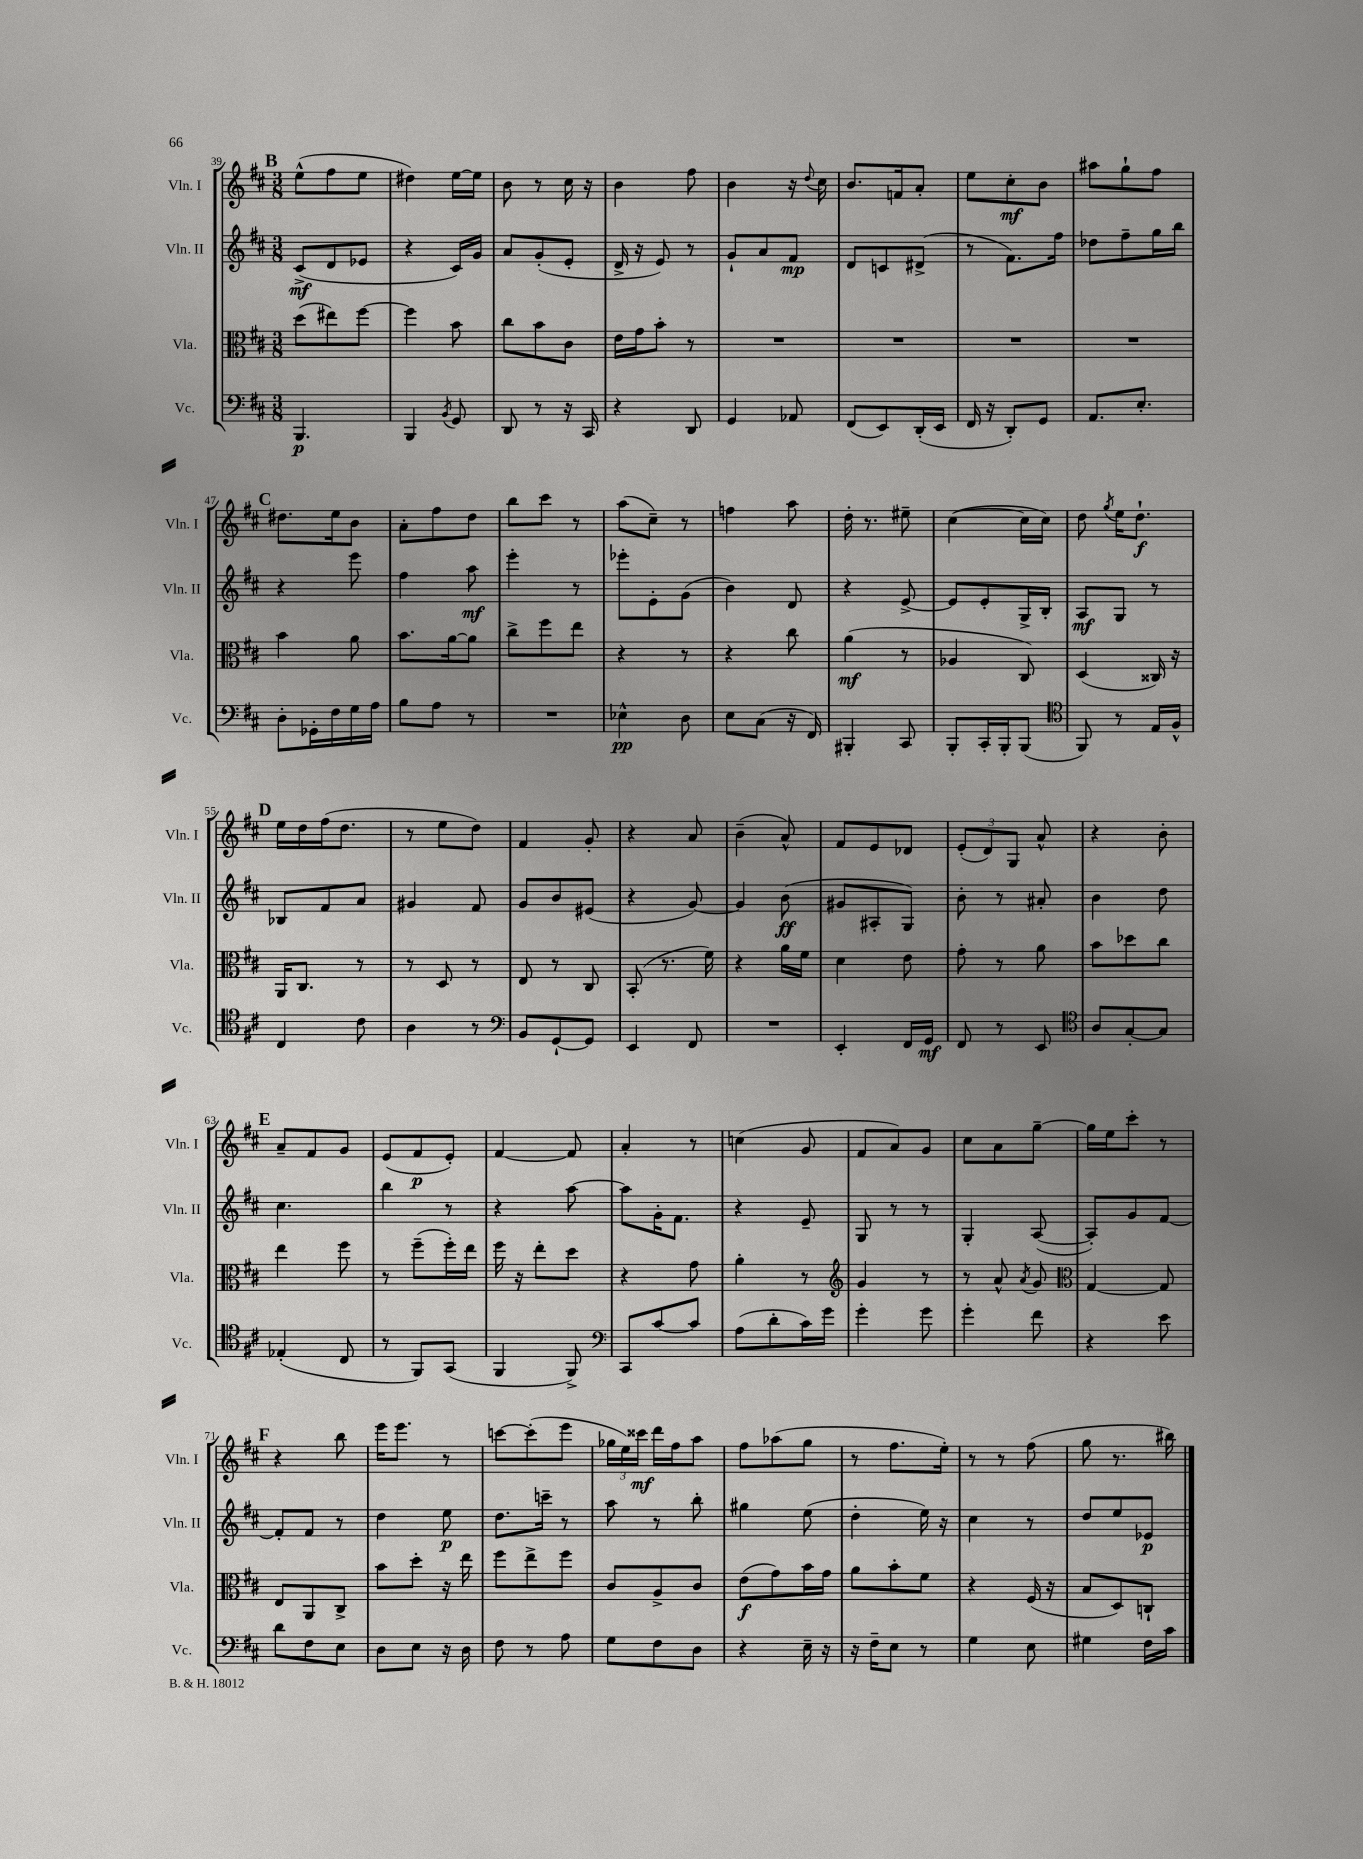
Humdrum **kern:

**kern	**kern	**kern	**kern
*staff4	*staff3	*staff2	*staff1
*clefF4	*clefC3	*clefG2	*clefG2
*k[f#c#]	*k[f#c#]	*k[f#c#]	*k[f#c#]
*M3/8	*M3/8	*M3/8	*M3/8
4.BBB/	(8dd\L	(8c#^/L	(8ee^^\L
.	8ee#\)	8d/	8ff#\
.	[8ff#\J	8e-/J	8ee\J
=	=	=	=
4BBB/	4ff#\]	4r	4dd#\)
8qBB/	.	.	.
8GG/	8b\	16c#/LL)	[16ee\LL
.	.	16g/JJ	16ee\]JJ
=	=	=	=
8DD/	8cc#\L	8a/L	8b\
8r	8b\	(8g'/	8r
16r	8c#\J	8e'/J	16cc#\
16CC#/	.	.	16r
=	=	=	=
4r	16e\LL	16d^/	4b\
.	16g\J	16r	.
.	8b'\J	8e/)	.
8DD/	8r	8r	8ff#\
=	=	=	=
4GG/	4.r	8g`/L	4b\
.	.	8a/	.
8AA-/	.	8f#/J	16r
.	.	.	8qqdd/
.	.	.	16cc#\
=	=	=	=
(8FF#/L	4.r	8d/L	8.b/L
8EE/)	.	8c/	.
.	.	.	16f/k
(16DD'/L	.	(8d#^/J	8a'/J
16EE/JJ	.	.	.
=	=	=	=
16FF#/	4.r	8r	8ee\L
16r	.	.	.
8DD'/L)	.	8.f#\L)	8cc#'\
8GG/J	.	.	8b\J
.	.	16ff#\Jk	.
=	=	=	=
8.AA/L	4.r	8dd-\L	8aa#\L
.	.	8ff#~\	8gg`\
8.E'/J	.	.	.
.	.	16gg\L	8ff#\J
.	.	16bb\JJ	.
=	=	=	=
8D'\L	4b\	4r	8.dd#\L
16GG-'\L	.	.	.
16F#\	.	.	16ee\k
16G\	8a\	8eee\	8b\J
16A\JJ	.	.	.
=	=	=	=
8B\L	8.b\L	4ff#\	8a'\L
8A\J	.	.	8ff#\
.	[16a\k	.	.
8r	8a\]J	8aa\	8dd\J
=	=	=	=
4.r	8cc#^\L	4eee'\	8bb\L
.	8ff#\	.	8ccc#\J
.	8ee\J	8r	8r
=	=	=	=
4E-^^\	4r	8eee-'\L	(8aa\L
.	.	8e'\	8cc#~\J)
8D\	8r	(8g\J	8r
=	=	=	=
8E\L	4r	4b\)	4ff\
(8C#\J	.	.	.
16r	8cc#\	8d/	8aa\
16FF#/)	.	.	.
=	=	=	=
4BBB#'/	(4a\	4r	16dd'\
.	.	.	8.r
8CC#/	8r	[8e^/	8ee#~\
=	=	=	=
8BBB'/L	4A-/	8e/]L	([4cc#\
16CC#'/L	.	8e'/	.
16BBB'/J	.	.	.
(8BBB/J	8C#/)	16G^/L	16cc#\]LL
.	.	16B'/JJ	16cc#\JJ)
=	=	=	=
*clefC4	*	*	*
8FF#/)	(4D/	8A/L	8dd\
.	.	.	8qgg/
8r	.	8G/J	16ee\LK
.	.	.	8.dd`\J
16E/LL	16C##/)	8r	.
16F#^^/JJ	16r	.	.
=	=	=	=
4C#/	16AA/LK	8B-/L	16ee\LL
.	8.C#/J	.	16dd\
.	.	8f#/	(16ff#\J
.	.	.	8.dd\J
8c#\	8r	8a/J	.
=	=	=	=
4A\	8r	4g#/	8r
.	8D/	.	8ee\L
8r	8r	8f#/	8dd\J)
=	=	=	=
*clefF4	*	*	*
8BB/L	8E/	8g/L	4f#/
[8GG`/	8r	8b/	.
8GG/]J	8C#/	(8e#/J	8g'/
=	=	=	=
4EE/	(8BB'/	4r	4r
.	8.r	.	.
8FF#/	.	[8g/)	8a/
.	16f#\)	.	.
=	=	=	=
4.r	4r	4g/]	(4b~\
.	16a\LL	(8b\	8a^^/)
.	16f#\JJ	.	.
=	=	=	=
4EE'/	4d\	8g#/L	8f#/L
.	.	8A#'/	8e/
16FF#/LL	8e\	8G/J)	8d-/J
16GG/JJ	.	.	.
=	=	=	=
8FF#/	8g'\	8b'\	(12e'/L
.	.	.	12d/)
8r	8r	8r	.
.	.	.	12G/J
8EE/	8a\	8a#'/	8a^^/
=	=	=	=
*clefC4	*	*	*
8A/L	8b\L	4b\	4r
[8G'/	8dd-\	.	.
8G/]J	8cc#\J	8dd\	8b'\
=	=	=	=
(4E-'/	4ee\	4.cc#\	8a~/L
.	.	.	8f#/
8C#/	8ff#\	.	8g/J
=	=	=	=
8r	8r	4bb\	(8e/L
8FF#/L)	(8ff#~\L	.	8f#/
(8GG/J	16ff#'\L)	8r	8e'/J)
.	16ee\JJ	.	.
=	=	=	=
4FF#/	16ff#\	4r	[4f#/
.	16r	.	.
.	8ee'\L	.	.
8FF#^/)	8dd\J	[8aa\	8f#/]
=	=	=	=
*clefF4	*	*	*
8CC#/L	4r	8aa\]L	4a'/
[8c#/	.	16g'\K	.
.	.	8.f#\J	.
8c#/]J	8g\	.	8r
=	=	=	=
(8A\L	4a'\	4r	(4cc\
8d'\	.	.	.
16c#\L)	8r	8e~/	8g/
16g\JJ	.	.	.
=	=	=	=
*	*clefG2	*	*
4g'\	4g/	8G/	8f#/L
.	.	8r	8a/)
8g\	8r	8r	8g/J
=	=	=	=
4g'\	8r	4G'/	8cc#\L
.	8a^^/	.	8a\
.	8qa/	.	.
8f#\	8g/	([8A/	[8gg~\J
=	=	=	=
*	*clefC3	*	*
4r	[4G/	8A'/]L)	16gg\]LL
.	.	.	16ee\J
.	.	8g/	8ccc#'\J
8e\	8G/]	[8f#/J	8r
=	=	=	=
8d\L	8E/L	8f#'/]L	4r
8F#\	8AA/	8f#/J	.
8E\J	8C#^/J	8r	8bb\
=	=	=	=
8D\L	8b\L	4dd\	16eee\LK
.	.	.	8.eee\J
8E\J	8dd'\J	.	.
16r	16r	8ee\	8r
16D\	16ee\	.	.
=	=	=	=
8F#\	8ff#\L	8.dd\L	[8ccc\L
8r	8ee^\	.	(8ccc'\]
.	.	16ccc~\Jk	.
8A\	8ff#\J	8r	8eee\J
=	=	=	=
8G\L	8c#/L	8aa\	24gg-\LL
.	.	.	24ee\)
.	.	.	24ccc##\JJ
8F#\	8A^/	8r	16ddd\LL
.	.	.	16ff#\J
8D\J	8c#/J	8bb'\	8aa\J
=	=	=	=
4r	(8e\L	4gg#\	8ff#\L
.	8g\)	.	(8aa-\
16E~\	16b\L	(8ee\	8gg\J
16r	16g\JJ	.	.
=	=	=	=
16r	8a\L	4dd'\	8r
16F#~\LK	.	.	.
8E\J	8b'\	.	8.ff#\L
8r	8f#\J	16ee\)	.
.	.	16r	16ee'\Jk)
=	=	=	=
4G\	4r	4cc#\	8r
.	.	.	8r
8E\	(16F#/	8r	(8ff#\
.	16r	.	.
=	=	=	=
4G#\	8B/L	8dd/L	8gg\
.	8D/)	8ee/	8.r
16F#\LL	8C`/J	8e-/J	.
16c#\JJ	.	.	16bb#\)
==	==	==	==
*-	*-	*-	*-
